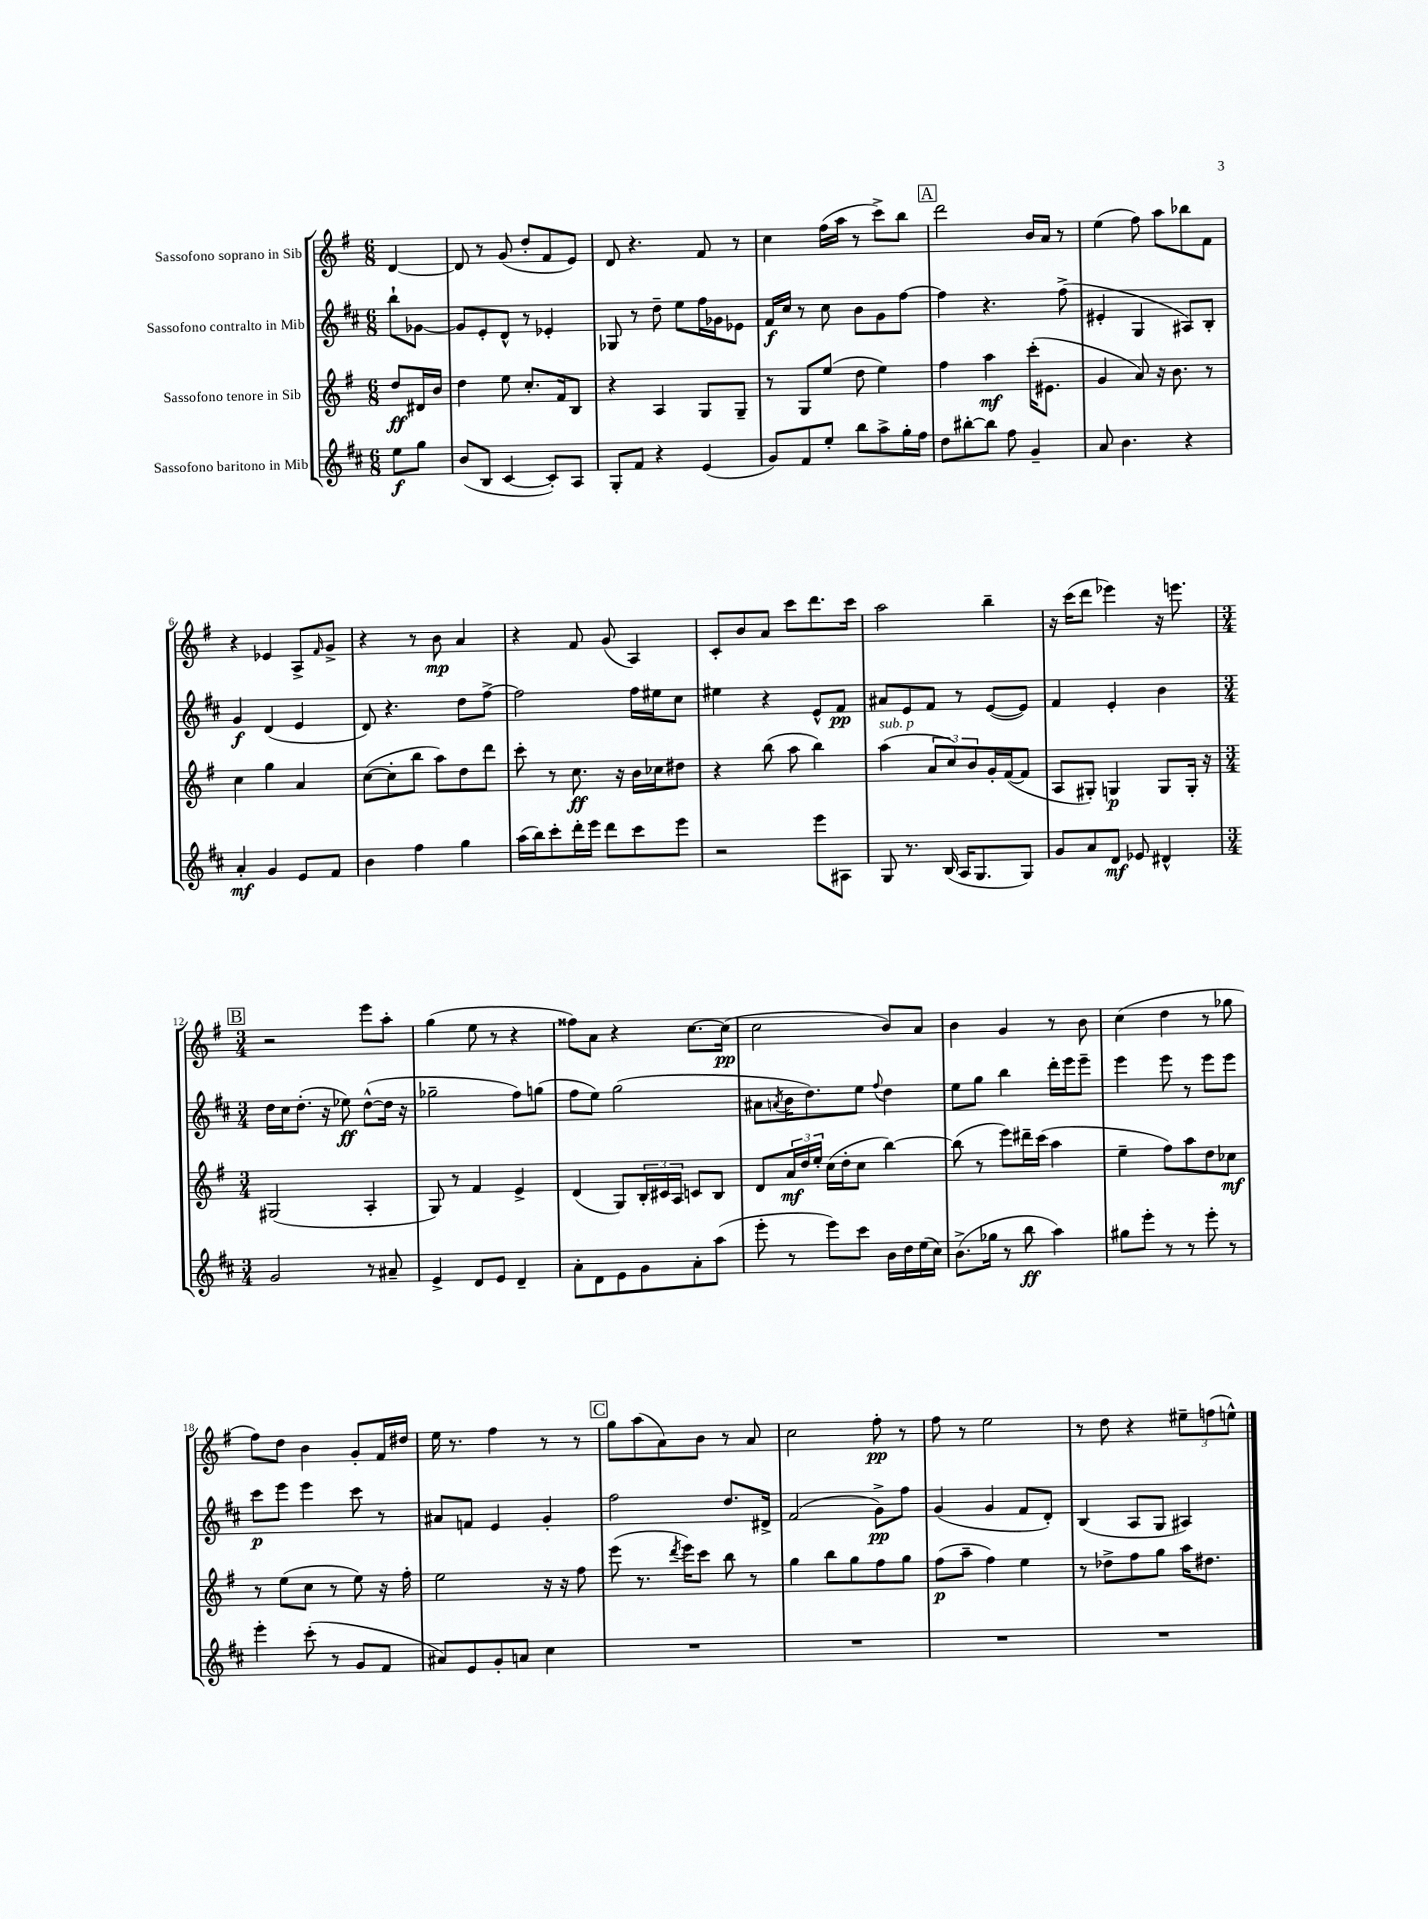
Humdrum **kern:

**kern	**dynam	**kern	**dynam	**kern	**dynam	**kern	**dynam
*part4	*part4	*part3	*part3	*part2	*part2	*part1	*part1
*staff4	*staff4	*staff3	*staff3	*staff2	*staff2	*staff1	*staff1
*I"Sassofono baritono in Mib	*	*I"Sassofono tenore in Sib	*	*I"Sassofono contralto in Mib	*	*I"Sassofono soprano in Sib	*
*clefG2	*	*clefG2	*	*clefG2	*	*clefG2	*
*k[f#c#]	*	*k[f#]	*	*k[f#c#]	*	*k[f#]	*
*M6/8	*	*M6/8	*	*M6/8	*	*M6/8	*
=	=	=	=	=	=	=	=
8ee\L	f	8dd/L	ff	8bb`\L	.	[4d/	.
8gg\J	.	16d#X/L	.	[8g-X\J	.	.	.
.	.	16b/JJ	.	.	.	.	.
=1	=1	=1	=1	=1	=1	=1	=1
(8b/L	.	4dd\	.	8g-/L]	.	8d/]	.
8B/J	.	.	.	8e'/	.	8r	.
[4c#/	.	8ee\	.	8d^^/J	.	(8g/	.
.	.	8.cc'/L	.	8r	.	8dd'/L	.
8c#'/L])	.	.	.	4e-X'/	.	8f#/	.
.	.	16f#/k	.	.	.	.	.
8A/J	.	8B/J	.	.	.	8e/J)	.
=2	=2	=2	=2	=2	=2	=2	=2
8G'/L	.	4r	.	8G-X/	.	8d/	.
8f#/J	.	.	.	8r	.	4.r	.
4r	.	4A/	.	8dd~\	.	.	.
.	.	.	.	8ee\L	.	.	.
(4e/	.	8G/L	.	16ff#\L	.	8f#/	.
.	.	.	.	16g-X\J	.	.	.
.	.	8G~/J	.	8e-X\J	.	8r	.
=3	=3	=3	=3	=3	=3	=3	=3
8g/L)	.	8r	.	16f#/LL	f	4cc\	.
.	.	.	.	16cc#/JJ	.	.	.
8f#/	.	8G/L	.	8r	.	.	.
8ee'/J	.	(8ee/J	.	8cc#\	.	(16ff#\LL	.
.	.	.	.	.	.	16aa\JJ	.
8bb\L	.	8dd\	.	8b\L	.	8r	.
8aa^\	.	4ee\)	.	8g\	.	8ccc^\L)	.
16gg'\L	.	.	.	[8ff#\J	.	8bb\J	.
16ff#\JJ	.	.	.	.	.	.	.
!!LO:REH:place=s1:t=A
=4	=4	=4	=4	=4	=4	=4	=4
8dd\L	.	4ff#\	.	4ff#\]	.	2ddd\	.
[8bb#X'\	.	.	.	.	.	.	.
8bb#\J]	.	4aa\	mf	4.r	.	.	.
8ff#\	.	.	.	.	.	.	.
4g~/	.	(16ccc'\KL	.	.	.	16b/LL	.
.	.	8.e#X\J	.	.	.	16a/JJ	.
.	.	.	.	(8ff#^\	.	8r	.
=5	=5	=5	=5	=5	=5	=5	=5
8a/	.	4g/	.	4e#X'/	.	(4ee\	.
4.b\	.	.	.	.	.	.	.
.	.	8a/)	.	4G/	.	8ff#\)	.
.	.	16r	.	.	.	8aa\L	.
.	.	8.b\	.	.	.	.	.
4r	.	.	.	8A#X/L)	.	8bb-X\	.
.	.	8r	.	8B'/J	.	8f#\J	.
!!LO:LB:g=z
=6	=6	=6	=6	=6	=6	=6	=6
4a'/	mf	4cc\	.	4g/	f	4r	.
4g/	.	4gg\	.	(4d/	.	4e-X/	.
8e/L	.	4a/	.	4e/	.	8A^/L	.
.	.	.	.	.	.	16qqf#/	.
8f#/J	.	.	.	.	.	8g^/J	.
=7	=7	=7	=7	=7	=7	=7	=7
4b\	.	([8cc\L	.	8d/)	.	4r	.
.	.	8cc'\]	.	4.r	.	.	.
4ff#\	.	8bb\J	.	.	.	8r	.
.	.	8aa\L)	.	.	.	8b\	mp
4gg\	.	8dd\	.	8dd\L	.	4a/	.
.	.	8ddd\J	.	[8ff#^\J	.	.	.
=8	=8	=8	=8	=8	=8	=8	=8
(16aa\LL	.	8ccc'\	.	2ff#\]	.	4r	.
16bb\J)	.	.	.	.	.	.	.
8ccc#'\	.	8r	.	.	.	.	.
16ddd'\L	.	8.cc\	ff	.	.	8f#/	.
16eee\JJ	.	.	.	.	.	.	.
8ddd\L	.	.	.	.	.	(8g/	.
.	.	16r	.	.	.	.	.
8ccc#\	.	16b\LL	.	16ff#\LL	.	4A/)	.
.	.	16cc-X\J	.	16ee#X\J	.	.	.
8eee\J	.	8dd#X\J	.	8cc#\J	.	.	.
=9	=9	=9	=9	=9	=9	=9	=9
2r	.	4r	.	4ee#X\	.	8c'/L	.
.	.	.	.	.	.	8b/	.
.	.	(8bb\	.	4r	.	8a/J	.
.	.	8aa\	.	.	.	8ccc\L	.
8eee\L	.	4bb\)	.	8e^^/L	.	8.ddd\	.
8A#X\J	.	.	.	8f#/J	pp	.	.
.	.	.	.	.	.	16ccc\Jk	.
=10	=10	=10	=10	=10	=10	=10	=10
!	!	!LO:TX:a:i:t=sub. p	!	!	!	!	!
8G/	.	(4aa\	.	8a#X/L	.	2aa\	.
8.r	.	.	.	8e/	.	.	.
.	.	12a/L	.	8f#/J	.	.	.
(16B/	.	.	.	.	.	.	.
.	.	12cc/)	.	.	.	.	.
16A/KL	.	.	.	8r	.	.	.
.	.	12b/	.	.	.	.	.
8.G/	.	.	.	.	.	.	.
.	.	16g'/L	.	([8e/L	.	4bb~\	.
.	.	([16f#/J	.	.	.	.	.
8G/J)	.	8f#/J]	.	8e/J])	.	.	.
=11	=11	=11	=11	=11	=11	=11	=11
8g/L	.	8A/L	.	4f#/	.	16r	.
.	.	.	.	.	.	(16ccc\KL	.
8a/	.	8G#X'/J)	.	.	.	8ddd\J	.
8d/J	mf	4Gn/	p	4e'/	.	4eee-X\)	.
8e-X/	.	.	.	.	.	.	.
4d#X^^/	.	8G/L	.	4b\	.	16r	.
.	.	.	.	.	.	8.eeen\	.
.	.	16G'/Jk	.	.	.	.	.
.	.	16r	.	.	.	.	.
!!LO:LB:g=z
!!LO:REH:place=s1:t=B
=12	=12	=12	=12	=12	=12	=12	=12
*M3/4	*	*M3/4	*	*M3/4	*	*M3/4	*
2g/	.	(2G#X/	.	16dd\LL	.	2r	.
.	.	.	.	16cc#\J	.	.	.
.	.	.	.	(8.dd'\J	.	.	.
.	.	.	.	16r	.	.	.
.	.	.	.	8ee-X\)	ff	.	.
8r	.	4A'/	.	([8dd^^\L	.	8eee\L	.
8a#X~/	.	.	.	16dd\Jk]	.	8aa'\J	.
.	.	.	.	16r	.	.	.
=13	=13	=13	=13	=13	=13	=13	=13
4e^/	.	8G/)	.	2gg-X~\	.	(4gg\	.
.	.	8r	.	.	.	.	.
8d/L	.	4f#/	.	.	.	8ee\	.
8e/J	.	.	.	.	.	8r	.
4d~/	.	4e^/	.	8ff#\L)	.	4r	.
.	.	.	.	(8ggn\J	.	.	.
=14	=14	=14	=14	=14	=14	=14	=14
8a'\L	.	(4d/	.	8ff#\L	.	8ff##X\L)	.
8d\	.	.	.	8ee\J)	.	8a\J	.
8e\	.	8G/L)	.	(2gg\	.	4r	.
8g\	.	24B'/L	.	.	.	.	.
.	.	24c#X/	.	.	.	.	.
.	.	24A/JJ	.	.	.	.	.
8a'\	.	8cn/L	.	.	.	[8.cc\L	.
(8aa\J	.	8B/J	.	.	.	.	.
.	.	.	.	.	.	(16cc\Jk]	pp
=15	=15	=15	=15	=15	=15	=15	=15
8eee'\	.	8d/L	.	8a#X\L	.	2cc\	.
.	.	.	.	8qan/	.	.	.
8r	.	24a/L	mf	16b\K	.	.	.
.	.	24dd/	.	.	.	.	.
.	.	.	.	8.dd\)	.	.	.
.	.	24ee'/JJ	.	.	.	.	.
8eee\L)	.	(16cc\LL	.	.	.	.	.
.	.	16dd'\J	.	.	.	.	.
8ccc#\J	.	8cc\J	.	8ee\J	.	.	.
.	.	.	.	8qqff#/	.	.	.
16b\LL	.	[4bb\)	.	4dd\	.	8b/L)	.
16dd\	.	.	.	.	.	.	.
(16ee\	.	.	.	.	.	8a/J	.
16cc#\JJ)	.	.	.	.	.	.	.
=16	=16	=16	=16	=16	=16	=16	=16
(8.b^\L	.	(8bb\]	.	8ee\L	.	4b\	.
.	.	8r	.	8gg\J	.	.	.
16gg-X\Jk	.	.	.	.	.	.	.
8r	.	8eee\L)	.	4bb\	.	4g/	.
8bb\	ff	16ddd#X~\L	.	.	.	.	.
.	.	(16ccc\JJ	.	.	.	.	.
4aa\)	.	4aa\	.	16ddd'\LL	.	8r	.
.	.	.	.	16eee\J	.	.	.
.	.	.	.	8eee~\J	.	8b\	.
=17	=17	=17	=17	=17	=17	=17	=17
8gg#X\L	.	4ee~\	.	4eee\	.	(4cc\	.
8eee'\J	.	.	.	.	.	.	.
8r	.	8ff#\L)	.	8eee\	.	4dd\	.
8r	.	8aa\	.	8r	.	.	.
8eee'\	.	8dd\	.	8eee\L	.	8r	.
8r	.	8cc-X\J	mf	8eee\J	.	8gg-X\	.
!!LO:LB:g=z
=18	=18	=18	=18	=18	=18	=18	=18
4eee'\	.	8r	.	8ccc#\L	p	8ff#\L)	.
.	.	(8ee\L	.	8eee\J	.	8dd\J	.
(8ccc#'\	.	8cc\J	.	4eee\	.	4b\	.
8r	.	8r	.	.	.	.	.
8g/L	.	8ee\)	.	8ccc#\	.	8g'/L	.
8f#/J	.	16r	.	8r	.	16f#/L	.
.	.	16ff#'\	.	.	.	16dd#X/JJ	.
=19	=19	=19	=19	=19	=19	=19	=19
8a#X/L)	.	2ee\	.	8a#X/L	.	16ee\	.
.	.	.	.	.	.	8.r	.
8e/	.	.	.	8fn/J	.	.	.
8g'/	.	.	.	4e/	.	4ff#\	.
8an/J	.	.	.	.	.	.	.
4cc#\	.	16r	.	4g'/	.	8r	.
.	.	16r	.	.	.	.	.
.	.	8ff#\	.	.	.	8r	.
!!LO:REH:place=s1:t=C
=20	=20	=20	=20	=20	=20	=20	=20
2.r	.	(8eee\	.	2ff#\	.	8gg\L	.
.	.	8.r	.	.	.	(8aa\	.
.	.	.	.	.	.	8a\)	.
.	.	8qddd/	.	.	.	.	.
.	.	16eee\KL)	.	.	.	.	.
.	.	8ccc\J	.	.	.	8b\J	.
.	.	8bb\	.	8.dd/L	.	8r	.
.	.	8r	.	.	.	8a/	.
.	.	.	.	16d#X^/Jk	.	.	.
=21	=21	=21	=21	=21	=21	=21	=21
2.r	.	4gg\	.	(2f#/	.	2cc\	.
.	.	8bb\L	.	.	.	.	.
.	.	8gg\	.	.	.	.	.
.	.	8ff#\	.	8g^\L)	pp	8ff#'\	pp
.	.	8gg\J	.	8ff#\J	.	8r	.
=22	=22	=22	=22	=22	=22	=22	=22
2.r	.	(8ff#\L	p	(4g/	.	8ff#\	.
.	.	8aa~\J	.	.	.	8r	.
.	.	4ff#\)	.	4g/	.	2ee\	.
.	.	4ee\	.	8f#/L	.	.	.
.	.	.	.	8d'/J)	.	.	.
=23	=23	=23	=23	=23	=23	=23	=23
2.r	.	8r	.	(4B/	.	8r	.
.	.	8dd-X^\L	.	.	.	8dd\	.
.	.	8ff#\	.	8A/L	.	4r	.
.	.	8gg\J	.	8G/J	.	.	.
.	.	16aa\KL	.	4A#X/)	.	12ee#X~\L	.
.	.	8.dd#X\J	.	.	.	.	.
.	.	.	.	.	.	(12ffn\	.
.	.	.	.	.	.	12een^^\J)	.
==	==	==	==	==	==	==	==
*-	*-	*-	*-	*-	*-	*-	*-
